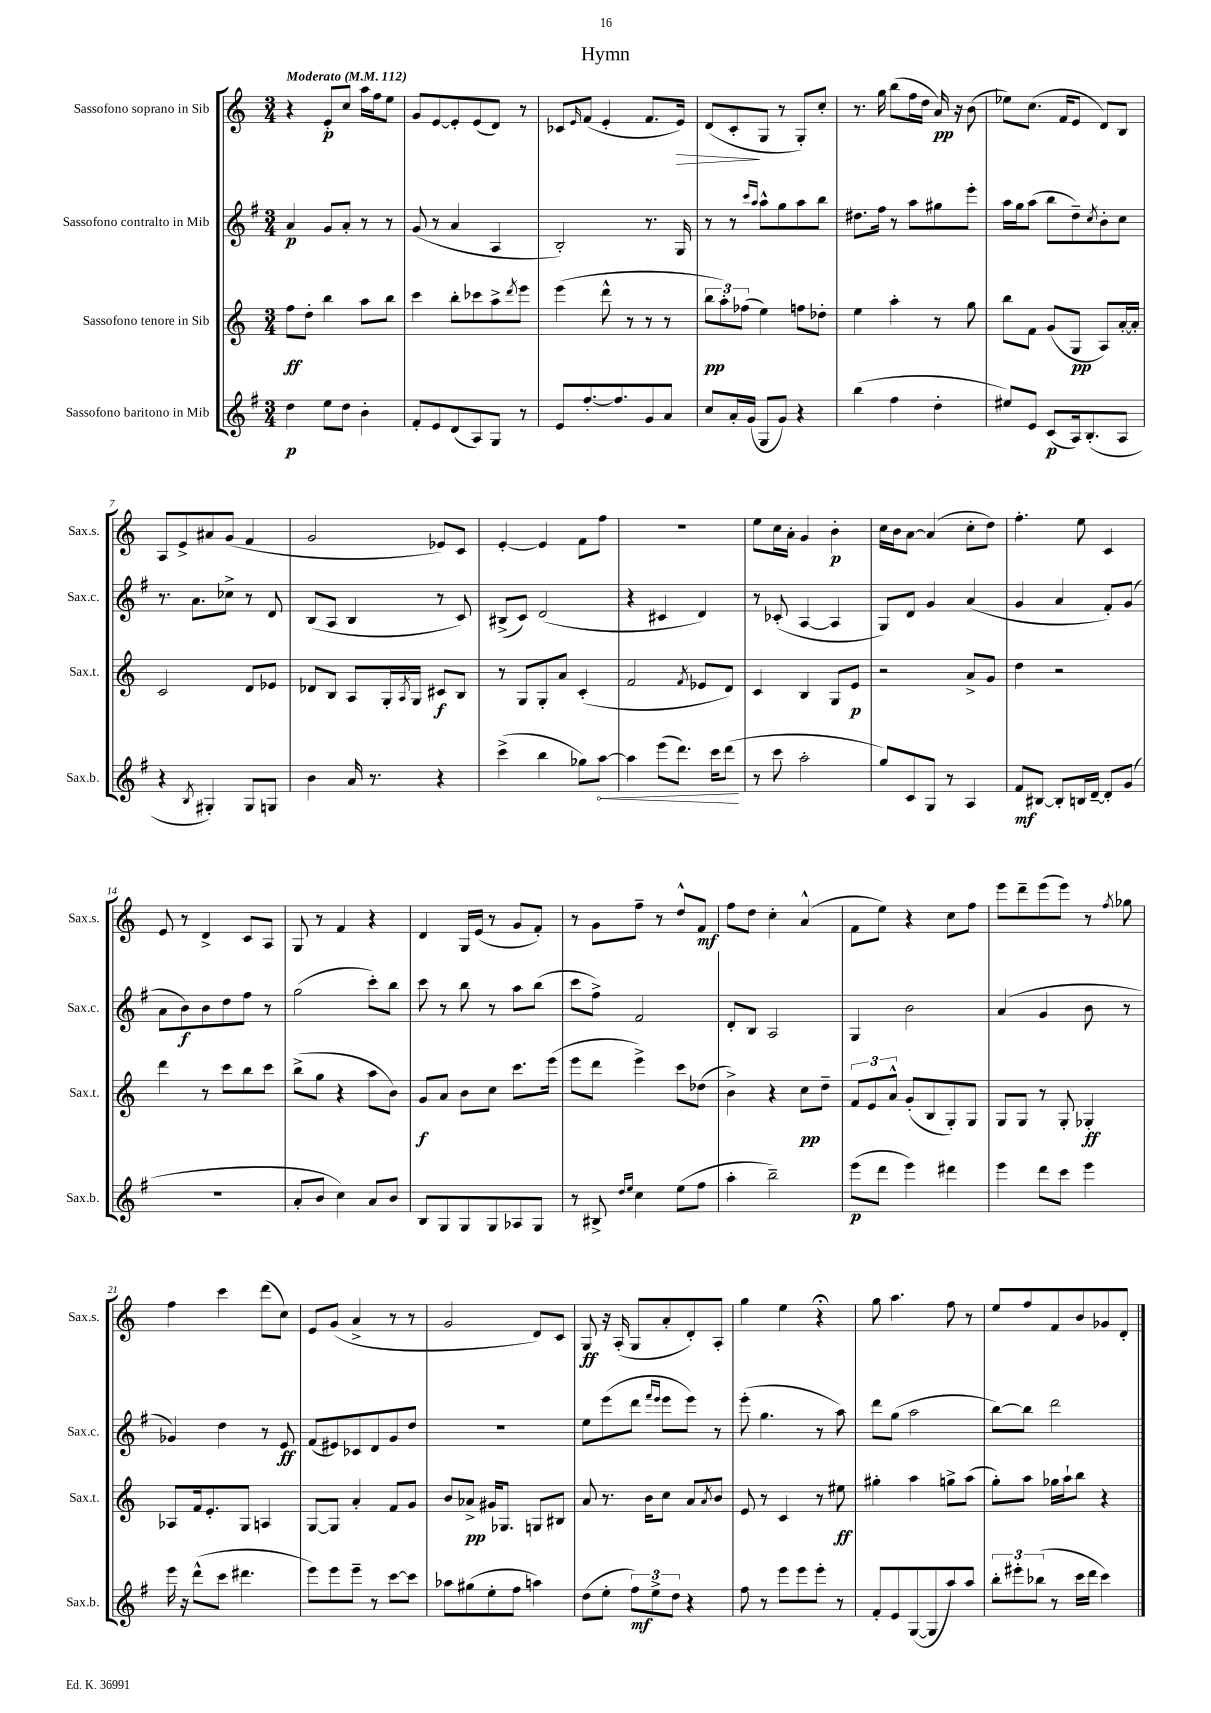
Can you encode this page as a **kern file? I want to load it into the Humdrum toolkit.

**kern	**kern	**kern	**kern
*staff4	*staff3	*staff2	*staff1
*clefG2	*clefG2	*clefG2	*clefG2
*k[f#]	*k[]	*k[f#]	*k[]
*M3/4	*M3/4	*M3/4	*M3/4
*MM112	*MM112	*MM112	*MM112
4dd	8ff	4a	4r
.	8dd'	.	.
8ee	4bb	8g	8e'
8dd	.	8a'	8cc
4b'	8aa	8r	16aa
.	.	.	16ff
.	8bb	8r	8ee
=	=	=	=
8f#'	4ccc	(8g	8g
8e	.	8r	[8e
(8d	8bb'	4a	8e']
8A)	8ccc-	.	(8e
8G	8aa^	4A	8d)
.	8qddd	.	.
8r	8eee	.	8r
=	=	=	=
8e	(4eee	2B')	8c-
.	.	.	16qqe
[8.ff#'	.	.	(8f
.	8ddd^^	.	4e'
8.ff#]	.	.	.
.	8r	.	.
8g	8r	8.r	8.f
8a	8r	.	.
.	.	16G	16e)
=	=	=	=
8cc	12bb	8r	(8d
.	12aa')	.	.
16a'	.	8r	8c'
.	(12ff-	.	.
(16g	.	.	.
.	.	16qqccc	.
.	.	16qqaa	.
8G	4ee)	8aa^^	8G
8g)	.	8gg	8r
4r	8ff	8aa	8G')
.	8dd-'	8bb	8cc'
=	=	=	=
(4bb	4ee	8.dd#	8.r
.	.	16ff#	16gg
4ff#	4aa'	8r	(8bb
.	.	8aa	16ff
.	.	.	16dd
4dd'	8r	8gg#	16a)
.	.	.	16r
.	8gg	8eee'	(8b
=	=	=	=
8ee#)	8bb	16aa	8ee-)
.	.	16gg	.
8e	8f	(8aa	(8.cc
(8c	(8g	8bb	.
.	.	.	16f
16A)	8G	8dd~)	8e
(8.B'	.	.	.
.	.	8qcc	.
.	8A)	8b'	8d)
8A	[16a'	8cc	8B
.	16a']	.	.
=	=	=	=
4r	2c	8.r	8A
.	.	.	8e^
.	.	8.a	.
8qB	.	.	.
4G#')	.	.	8a#
.	.	8cc-^	(8g
8G#	8d	8r	4f
8G	8e-	8d	.
=	=	=	=
4b	8d-	(8B	2g
.	8B	8A	.
16a	8A	4B	.
8.r	.	.	.
.	16G'	.	.
.	8qA	.	.
.	16G	.	.
4r	8c#	8r	8e-)
.	8B	8c)	8c
=	=	=	=
(4ccc^	8r	(8B#^	[4e'
.	8G	8c)	.
4bb	8G'	(2d	4e]
.	8a	.	.
8gg-)	(4c'	.	8f
[8aa	.	.	8ff
=	=	=	=
4aa]	2f	4r	2.r
(8eee	.	4c#	.
8.ddd)	.	.	.
.	8qf	.	.
.	8e-	4d)	.
16ccc	.	.	.
(8ddd	8d)	.	.
=	=	=	=
8r	4c	8r	8ee
8ccc	.	(8c-'	16cc
.	.	.	16a'
2aa'	4B	[4A	4g
.	8G	4A]	4b'
.	8e	.	.
=	=	=	=
8gg)	2r	8G)	16cc
.	.	.	16b
8c	.	8d	[8a
8G	.	4g	(4a]
8r	.	.	.
4A	8a^	(4a	8cc'
.	8g	.	8dd)
=	=	=	=
8f#	4dd	4g	4.ff'
[8B#	.	.	.
8B#']	2r	4a	.
16B	.	.	8ee
[16d~	.	.	.
8d']	.	8f#')	4c
(8g	.	(8g	.
=	=	=	=
2.r	4ddd	8a	8e
.	.	8b)	8r
.	8r	8b	4d^
.	8ccc	8dd	.
.	8bb	8ff#	8c
.	8ccc	8r	8A
=	=	=	=
8a'	(8bb^	(2gg	8G
8b	8gg	.	8r
4cc)	4r	.	4f
8a	8aa	8ccc')	4r
8b	8b)	8bb	.
=	=	=	=
8B	8g	8ccc	4d
8G	8a	8r	.
8G	8b	8bb	16G
.	.	.	(16e
8G	8cc	8r	8r
8A-	8.ccc	8aa	8g
8G	.	(8bb	8f')
.	(16eee	.	.
=	=	=	=
8r	8eee	8ccc	8r
8B#^	8ddd	8ff#^)	8g
16qqdd	.	.	.
16qqee	.	.	.
4cc	4eee^)	2f#	8ff~
.	.	.	8r
(8ee	8ccc	.	8dd^^
8ff#	(8dd-	.	8f
=	=	=	=
4aa'	4b^)	8d'	8ff
.	.	8B	8dd
2bb~)	4r	2A	4cc'
.	8cc	.	(4a^^
.	8dd~	.	.
=	=	=	=
(8eee	12f	4G	8f
.	12e	.	.
8ddd	.	.	8ee)
.	12a^^	.	.
4eee)	(8g'	2b	4r
.	8B	.	.
4ddd#	8G')	.	8cc
.	8G	.	8ff
=	=	=	=
4eee	8G	(4a	8eee
.	8G	.	8ddd~
8ddd	8r	4g	(8eee
8ccc	8G'	.	8eee)
4eee	4G-'	8b	8r
.	.	.	8qff
.	.	8r	8gg-
=	=	=	=
16eee	8A-	4g-)	4ff
16r	.	.	.
(8ddd^^	16f	.	.
.	8.e'	.	.
8ccc	.	4dd	4ccc
4.ddd#	8G	.	.
.	4A	8r	(8ddd
.	.	8e	8cc)
=	=	=	=
8eee)	[8G	(8f#	8e
8eee	8G]	8e#)	(8g
8eee~	4a'	8c-	4a^
8r	.	8d	.
[8ccc	8f	8g	8r
8ccc]	8g	8dd	8r
=	=	=	=
8aa-	8b	2.r	2g
(8gg#	8a-^	.	.
8ee'	16g#	.	.
.	8.G-	.	.
8ff#	.	.	.
4aa)	8G	.	8d)
.	8B#	.	8c
=	=	=	=
(8dd	8a	8ee	8G
8ee'	8.r	(8eee	16r
.	.	.	(16A'
12ff#)	.	8ddd	8G
.	16b	.	.
12ee^	.	.	.
.	.	16qqfff#	.
.	.	16qqeee	.
.	8cc	8eee	8a'
12dd	.	.	.
4r	8a	8eee)	8d')
.	8qa	.	.
.	8b	8r	8A'
=	=	=	=
8ff#	8e	(8eee'	4gg
8r	8r	4.gg	.
8eee	4c	.	4ee
8eee	.	.	.
8eee'	8r	8r	4r;
8r	8ee#	8aa)	.
=	=	=	=
8f#'	4gg#'	8ddd	8gg
8e	.	(8gg	4.aa
([8G	4aa	2aa	.
8G]	.	.	.
8aa)	8gg^	.	8ff
8aa	(8aa	.	8r
=	=	=	=
12bb'	8gg')	[8bb)	8ee
12eee#'	.	.	.
.	8aa	8bb]	8ff
(12bb-	.	.	.
8r	16gg-	2ddd	8f
.	16aa`	.	.
16ccc	8bb	.	8b
16ddd	.	.	.
4ccc)	4r	.	8g-
.	.	.	8d'
==	==	==	==
*-	*-	*-	*-
